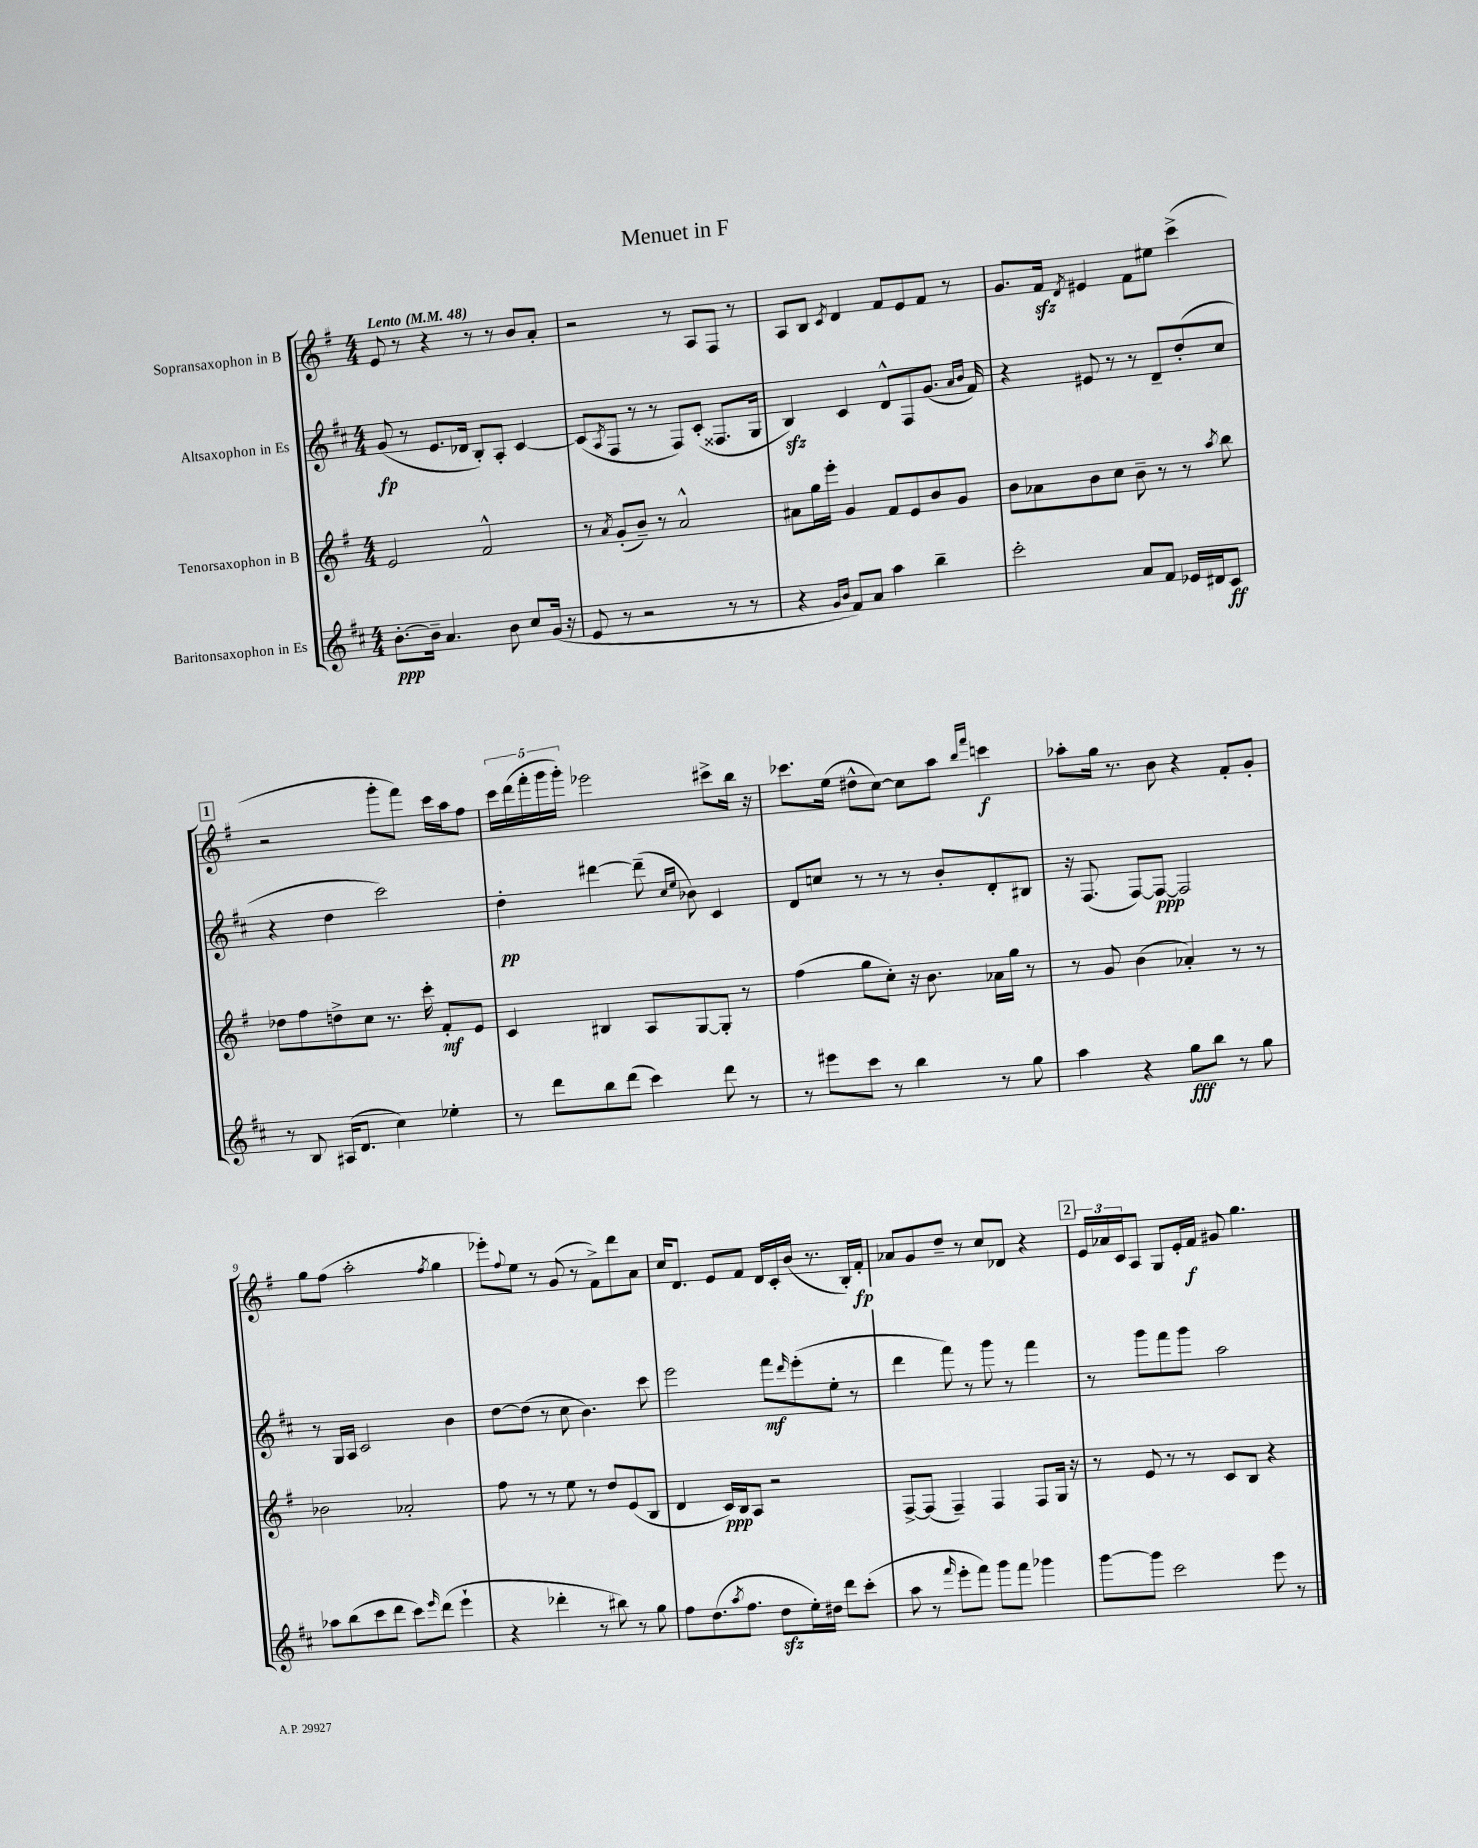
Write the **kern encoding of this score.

**kern	**dynam	**kern	**dynam	**kern	**dynam	**kern	**dynam
*part4	*part4	*part3	*part3	*part2	*part2	*part1	*part1
*staff4	*staff4	*staff3	*staff3	*staff2	*staff2	*staff1	*staff1
*I"Baritonsaxophon in Es	*	*I"Tenorsaxophon in B	*	*I"Altsaxophon in Es	*	*I"Sopransaxophon in B	*
*clefG2	*	*clefG2	*	*clefG2	*	*clefG2	*
*k[f#c#]	*	*k[f#]	*	*k[f#c#]	*	*k[f#]	*
*M4/4	*	*M4/4	*	*M4/4	*	*M4/4	*
*MM48	*	*MM48	*	*MM48	*	*MM48	*
=1	=1	=1	=1	=1	=1	=1	=1
!	!	!	!	!	!	!LO:TX:a:B:t=Lento	!
[8.b'\L	ppp	2e/	.	(8g/	fp	8e/	.
.	.	.	.	8r	.	8r	.
16b~\Jk]	.	.	.	.	.	.	.
4.a/	.	.	.	8.e/L	.	4r	.
.	.	.	.	16d-X/Jk	.	.	.
.	.	2f#^^/	.	8B'/L)	.	8r	.
8b\	.	.	.	8A'/J	.	8r	.
8cc#/L	.	.	.	[4c#/	.	8b/L	.
(16g/Jk	.	.	.	.	.	8a'/J	.
16r	.	.	.	.	.	.	.
=2	=2	=2	=2	=2	=2	=2	=2
8e/	.	8r	.	(8c#/L]	.	2r	.
.	.	8qa/	.	8qA/	.	.	.
8r	.	(8g'/L	.	8F#/J	.	.	.
2r	.	8b~/J)	.	8r	.	.	.
.	.	8r	.	8r	.	.	.
.	.	2a^^/	.	8F#/L)	.	8r	.
.	.	.	.	(8c#'/J	.	8A/L	.
8r	.	.	.	8.F##X/L	.	8F#/J	.
8r	.	.	.	.	.	8r	.
.	.	.	.	16G/Jk	.	.	.
=3	=3	=3	=3	=3	=3	=3	=3
4r	.	8a#X\L	.	4Bzz/)	.	8A/L	.
.	.	16gg\L	.	.	.	8B/J	.
.	.	16eee'\JJ	.	.	.	.	.
16qqg/LL	.	.	.	.	.	.	.
16qqb/JJ	.	.	.	.	.	8qc/	.
8f#/L)	.	4g/	.	4c#/	.	4d/	.
8a/J	.	.	.	.	.	.	.
4aa\	.	8f#/L	.	8d^^/L	.	8f#/L	.
.	.	8e/	.	8F#/	.	8e/	.
4bb~\	.	8b/	.	(8.g/J	.	8f#/J	.
.	.	8g/J	.	.	.	8r	.
.	.	.	.	16qqa/LL	.	.	.
.	.	.	.	16qqb/JJ	.	.	.
.	.	.	.	16f#/)	.	.	.
=4	=4	=4	=4	=4	=4	=4	=4
2ccc#'\	.	8b\L	.	4r	.	8.g/L	.
.	.	8a-X\	.	.	.	.	.
.	.	.	.	.	.	16f#zz/Jk	.
.	.	.	.	.	.	8qd/	.
.	.	8b\	.	8e#X/	.	4e#X/	.
.	.	8cc\J	.	8r	.	.	.
8a/L	.	8b~\	.	8r	.	8f#\L	.
8f#/J	.	8r	.	8d~/L	.	8ee#X\J	.
16e-X/LL	.	8r	.	(8dd'/	.	(4ccc^\	.
16d#X/J	.	.	.	.	.	.	.
.	.	8qaa/	.	.	.	.	.
8c#/J	ff	8bb\	.	8cc#/J	.	.	.
!!LO:LB:g=z
!!LO:REH:place=s1:t=1
=5	=5	=5	=5	=5	=5	=5	=5
8r	.	8dd-X\L	.	4r	.	2r	.
8B/	.	8ff#\	.	.	.	.	.
(16A#X/KL	.	8ddn^\	.	4dd\	.	.	.
8.d/J	.	.	.	.	.	.	.
.	.	8cc\J	.	.	.	.	.
4cc#\)	.	8.r	.	2ccc#\)	.	8ggg'\L	.
.	.	.	.	.	.	8fff#\J)	.
.	.	16ccc'\	.	.	.	.	.
4ee-X'\	.	8f#'/L	mf	.	.	16ccc\LL	.
.	.	.	.	.	.	16aa\J	.
.	.	8e/J	.	.	.	8ff#\J	.
=6	=6	=6	=6	=6	=6	=6	=6
8r	.	4c/	.	4dd'\	pp	20ccc\LL	.
.	.	.	.	.	.	(20ddd\	.
.	.	.	.	.	.	20fff#'\	.
8ddd\L	.	.	.	.	.	.	.
.	.	.	.	.	.	20ggg\	.
.	.	.	.	.	.	20ggg'\JJ)	.
8bb\	.	4B#X/	.	[4ddd#X\	.	2eee-X\	.
(8ddd\J	.	.	.	.	.	.	.
4ccc#\)	.	8A/L	.	(8ddd#~\]	.	.	.
.	.	.	.	16qqcc#/LL	.	.	.
.	.	.	.	16qqee/JJ	.	.	.
.	.	[8G/	.	8b-X\)	.	.	.
8ddd\	.	8G'/J]	.	4c#/	.	8ccc#X^\L	.
8r	.	8r	.	.	.	16bb\Jk	.
.	.	.	.	.	.	16r	.
=7	=7	=7	=7	=7	=7	=7	=7
8r	.	(4ff#\	.	8d/L	.	8.ccc-X\L	.
8eee#X\L	.	.	.	8ccn/J	.	.	.
.	.	.	.	.	.	(16ee\Jk	.
8ccc#\J	.	8gg\L	.	8r	.	8dd#X^^\L	.
8r	.	8cc'\J)	.	8r	.	[8cc\J)	.
4bb\	.	16r	.	8r	.	8cc\L]	.
.	.	8.b\	.	.	.	.	.
.	.	.	.	8b'/L	.	8aa\J	.
.	.	.	.	.	.	16qqbb/LL	.
.	.	.	.	.	.	16qqfff#/JJ	.
8r	.	16a-X\LL	.	8d'/	.	4cccn\	f
.	.	16gg\JJ	.	.	.	.	.
8gg\	.	8r	.	8B#X/J	.	.	.
=8	=8	=8	=8	=8	=8	=8	=8
4aa\	.	8r	.	16r	.	8aa-X'\L	.
.	.	.	.	(8.F#/	.	.	.
.	.	8g/	.	.	.	16gg\Jk	.
.	.	.	.	.	.	8.r	.
4r	.	(4b\	.	[8F#/L)	.	.	.
.	.	.	.	8F#/J_	ppp	8b\	.
8gg\L	fff	4a-X'/)	.	2F#/]	.	4r	.
8bb\J	.	.	.	.	.	.	.
8r	.	8r	.	.	.	8f#'/L	.
8gg\	.	8r	.	.	.	8g'/J	.
!!LO:LB:g=z
=9	=9	=9	=9	=9	=9	=9	=9
8aa-X\L	.	2b-X\	.	8r	.	8gg\L	.
(8bb\	.	.	.	16G/LL	.	(8ff#\J	.
.	.	.	.	16A/JJ	.	.	.
8ccc#\	.	.	.	2c#/	.	2aa'\	.
8ddd\J	.	.	.	.	.	.	.
8ccc#\L)	.	2a-X'/	.	.	.	.	.
16qqeee/	.	.	.	.	.	.	.
(8ddd\J	.	.	.	.	.	.	.
.	.	.	.	.	.	8qff#/	.
4eee`\	.	.	.	4b\	.	4gg\	.
=10	=10	=10	=10	=10	=10	=10	=10
4r	.	8ff#\	.	[8dd\L	.	8eee-X'\L)	.
.	.	.	.	.	.	8qqff#/	.
.	.	8r	.	(8dd\J]	.	8ee\J	.
4ddd-X'\	.	8r	.	8r	.	8r	.
.	.	8ee\	.	8cc#\	.	(8g/	.
8r	.	8r	.	4.b\)	.	8r	.
8bb#X\)	.	8dd/L	.	.	.	8f#^\L)	.
8r	.	(8e/	.	.	.	8ddd\	.
8gg\	.	8B/J	.	8ccc#\	.	8a\J	.
=11	=11	=11	=11	=11	=11	=11	=11
8ff#\L	.	4d/	.	2eee\	.	16cc/KL	.
.	.	.	.	.	.	8.d/J	.
(8.dd\	.	.	.	.	.	.	.
.	.	16c/LL)	ppp	.	.	8e/L	.
8qaa/	.	.	.	.	.	.	.
8.ff#\J	.	16B/J	.	.	.	.	.
.	.	8A/J	.	.	.	8f#/J	.
8ddzz\L	.	2r	.	8fff#\L	mf	16d/LL	.
.	.	.	.	.	.	16c'/	.
.	.	.	.	16qqddd/	.	.	.
16ee'\L)	.	.	.	(8eee'\	.	(16b/JJ	.
16dd#X\JJ	.	.	.	.	.	8.r	.
8ddd\L	.	.	.	8ee'\J	.	.	.
(8ccc#'\J	.	.	.	8r	.	16B'/LL)	.
.	.	.	.	.	.	16f#'/JJ	fp
=12	=12	=12	=12	=12	=12	=12	=12
8aa\	.	[8F#^/L	.	4ddd\	.	8a-X/L	.
8r	.	(8F#/J]	.	.	.	8g/	.
16qqfff#/	.	.	.	.	.	.	.
8eee'\L	.	4F#~/)	.	8fff#\)	.	8dd~/J	.
8fff#\J)	.	.	.	8r	.	8r	.
8ggg\L	.	4F#/	.	8ggg\	.	8cc/L	.
8fff#\J	.	.	.	8r	.	8d-X/J	.
4ggg-X\	.	8F#/L	.	4fff#\	.	4r	.
.	.	16G/Jk	.	.	.	.	.
.	.	16r	.	.	.	.	.
!!LO:REH:place=s1:t=2
=13	=13	=13	=13	=13	=13	=13	=13
[8ggg\L	.	8r	.	8r	.	24e/LL	.
.	.	.	.	.	.	24a-X/	.
.	.	.	.	.	.	24c/J	.
8ggg\J]	.	8e/	.	8ggg\L	.	8A/J	.
2ccc#\	.	8r	.	8fff#\	.	8G/L	.
.	.	8r	.	8ggg\J	.	16e'/L	.
.	.	.	.	.	.	16f#/JJ	f
.	.	8c/L	.	2aa\	.	8g#X/	.
.	.	8B/J	.	.	.	4.gg\	.
8eee\	.	4r	.	.	.	.	.
8r	.	.	.	.	.	.	.
==	==	==	==	==	==	==	==
*-	*-	*-	*-	*-	*-	*-	*-
